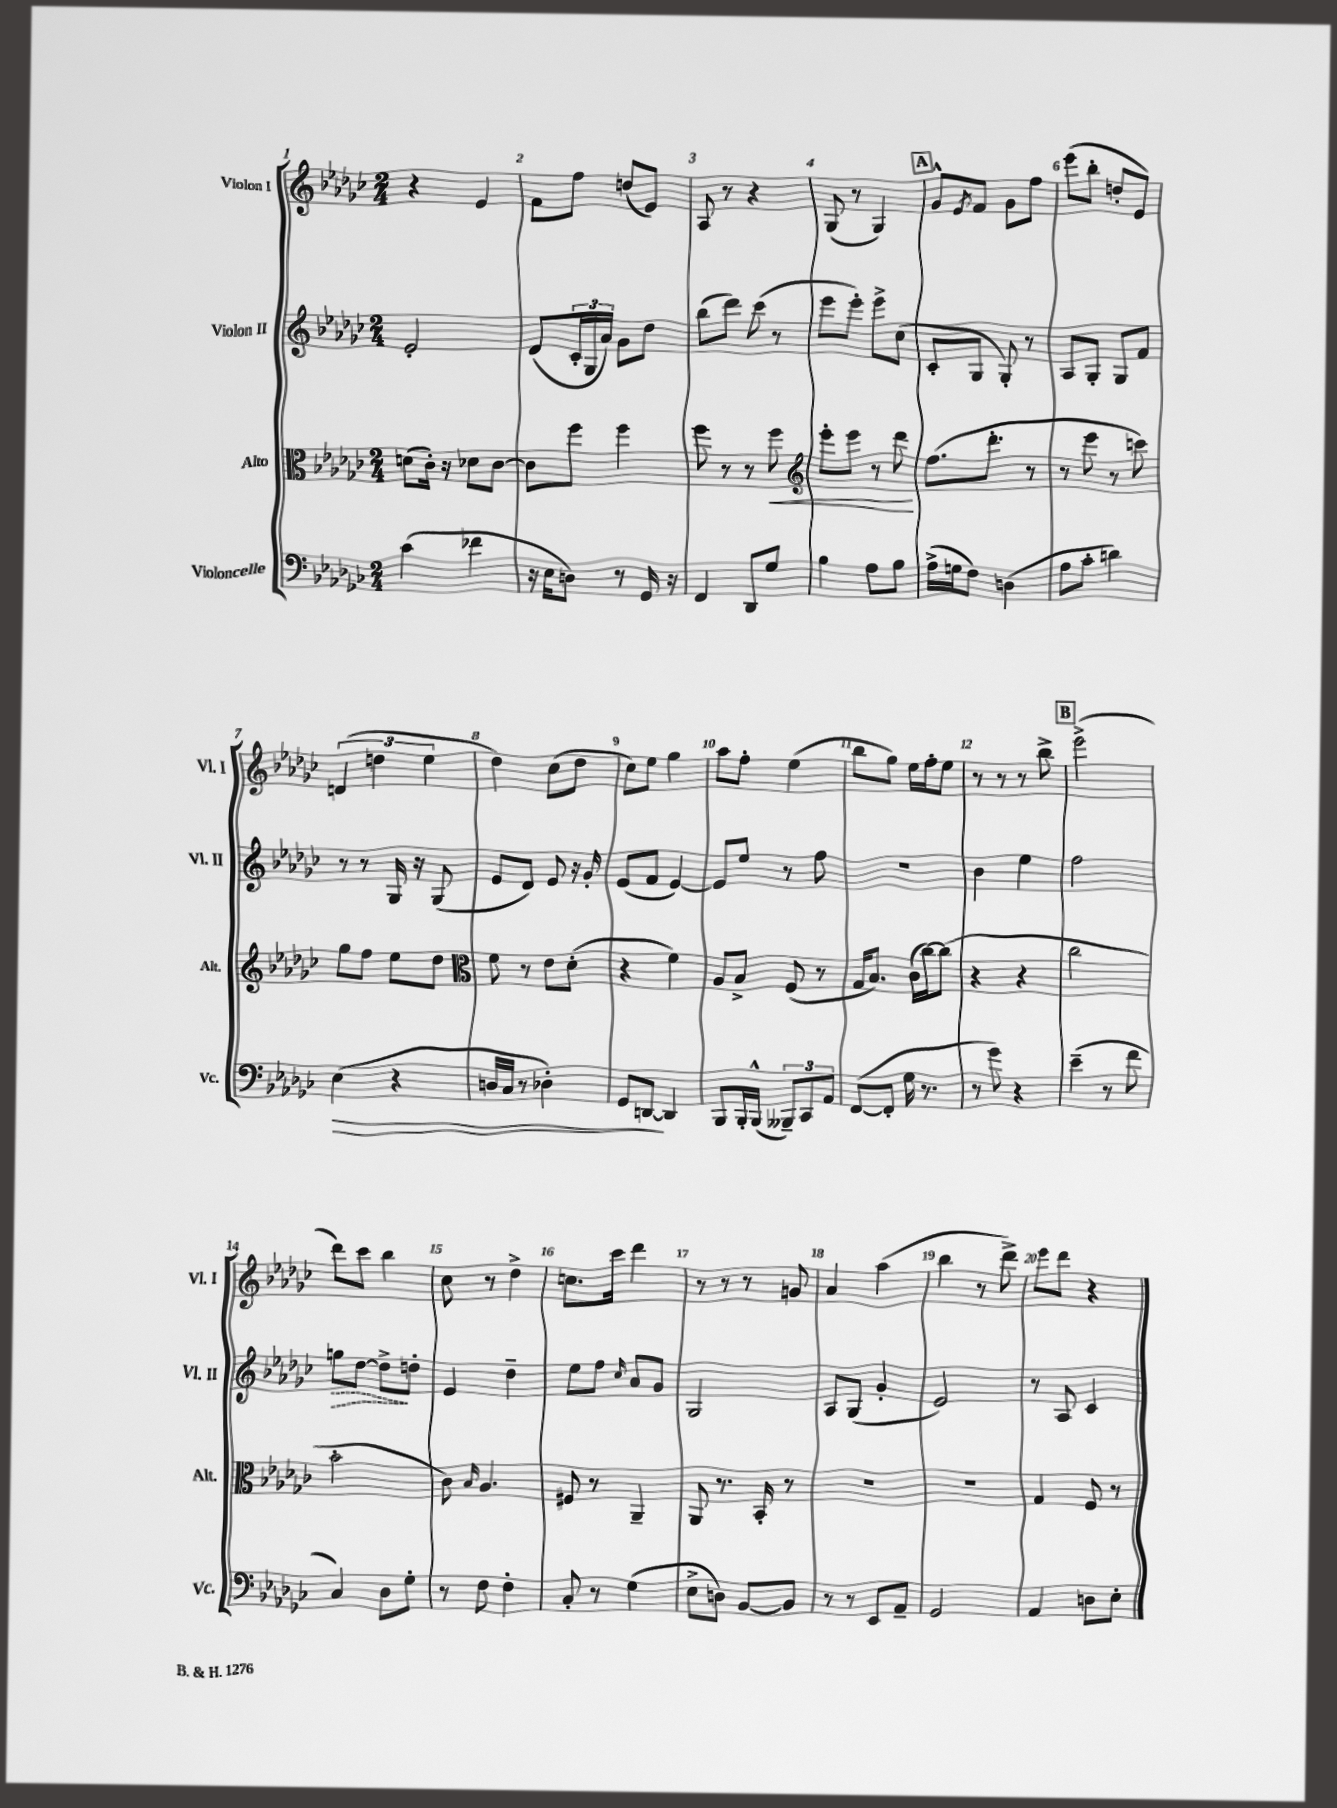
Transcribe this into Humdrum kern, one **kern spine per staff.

**kern	**kern	**kern	**kern
*staff4	*staff3	*staff2	*staff1
*clefF4	*clefC3	*clefG2	*clefG2
*k[b-e-a-d-g-c-]	*k[b-e-a-d-g-c-]	*k[b-e-a-d-g-c-]	*k[b-e-a-d-g-c-]
*M2/4	*M2/4	*M2/4	*M2/4
(4c-	(8d	2e-'	4r
.	16c-')	.	.
.	16r	.	.
4f-	8d-	.	4e-
.	[8c-	.	.
=	=	=	=
16r	8c-]	(8d-	8f
16E-	.	.	.
8D)	8ff	24c-'	8ff
.	.	24G-	.
.	.	24a-)	.
8r	4ff	8g-	(8dd
16GG-	.	8dd-	8e-)
16r	.	.	.
=	=	=	=
4FF	8ff	(8bb-	8A-
.	8r	8ddd-)	8r
8DD-	8r	(8ccc-	4r
8G-	8ff	8r	.
=	=	=	=
*	*clefG2	*	*
4B-	8eee-'	8eee-	(8G-
.	8eee-	8eee-')	8r
8A-	8r	8eee-^	4G-)
8B-	8ddd-	(8cc-	.
=	=	=	=
(16A-^	(8.ff	8c-'	8g-^^
16G	.	.	.
.	.	.	8qe-
8F)	.	8G-	8f
.	8.ddd-'	.	.
(4D	.	8G-')	8g-
.	8r	8r	8ff
=	=	=	=
8A-	8r	8A-	(8eee-
8c-'	8eee-	8G-'	8bb-'
4d)	8r	8G-	8dd'
.	8ccc)	8f	8e-)
=	=	=	=
(4E-	8gg-	8r	(6d
.	8ff	8r	.
.	.	.	6dd
4r	8ee-	16G-	.
.	.	16r	.
.	.	.	6ee-
.	8dd-	(8G-	.
=	=	=	=
*	*clefC3	*	*
16D	8f	8e-	4dd-)
16C-	.	.	.
8r	8r	8d-)	.
4D-')	8e-	8e-	(8cc-
.	(8d-'	16r	8dd-
.	.	16g-'	.
=	=	=	=
8GG-	4r	(8e-	8cc-)
[8DD	.	8f	8ee-
4DD]	4f)	[4e-)	4gg-
=	=	=	=
8BBB-	8A-	8e-]	8aa-
16BBB-'	8B-^	8ee-	8ff'
(16BBB-^^	.	.	.
12BBB--~)	(8F	8r	(4ee-
12CC-	.	.	.
.	8r	8ff	.
12AA-	.	.	.
=	=	=	=
([8FF	16G-	2r	8bb-
.	8.B-)	.	.
8FF']	.	.	8gg-)
16G-	(16c-	.	16ee-
8.r	[16cc-)	.	16ff'
.	(8cc-]	.	8ee-
=	=	=	=
8r	4r	4b-	8r
8g-)	.	.	8r
4r	4r	4ee-	8r
.	.	.	8bb-^
=	=	=	=
(4e-~	2cc-	2ff	(2eee-^
8r	.	.	.
8f	.	.	.
=	=	=	=
4C-)	2b-'	8gg	8ddd-)
.	.	[8dd-	8ccc-
8D-	.	8dd-^]	4bb-
8G-'	.	8dd'	.
=	=	=	=
8r	8c-)	4e-	8cc-
.	16qqB-	.	.
8F	4.A-	.	8r
4F'	.	4dd-~	4dd-^
=	=	=	=
8C-'	8F#	8ee-	8.cc
8r	8r	8ff	.
.	.	.	16ccc-
.	.	16qqcc-	.
(4G-	4AA-~	8a-	4ddd-
.	.	8g-	.
=	=	=	=
8E-^	8AA-	2G-	8r
8D)	8.r	.	8r
[8BB-	.	.	8r
.	16BB-'	.	.
8BB-]	8r	.	8g
=	=	=	=
8r	2r	8A-	4a-
8r	.	(8G-	.
8EE-	.	4g-'	(4aa-
8AA-~	.	.	.
=	=	=	=
2GG-	2r	2e-)	4bb-
.	.	.	8r
.	.	.	8ddd-^)
=	=	=	=
4AA-	4G-	8r	8eee-
.	.	8A-	8ddd-
8D	8F	4c-	4r
8E-'	8r	.	.
==	==	==	==
*-	*-	*-	*-
